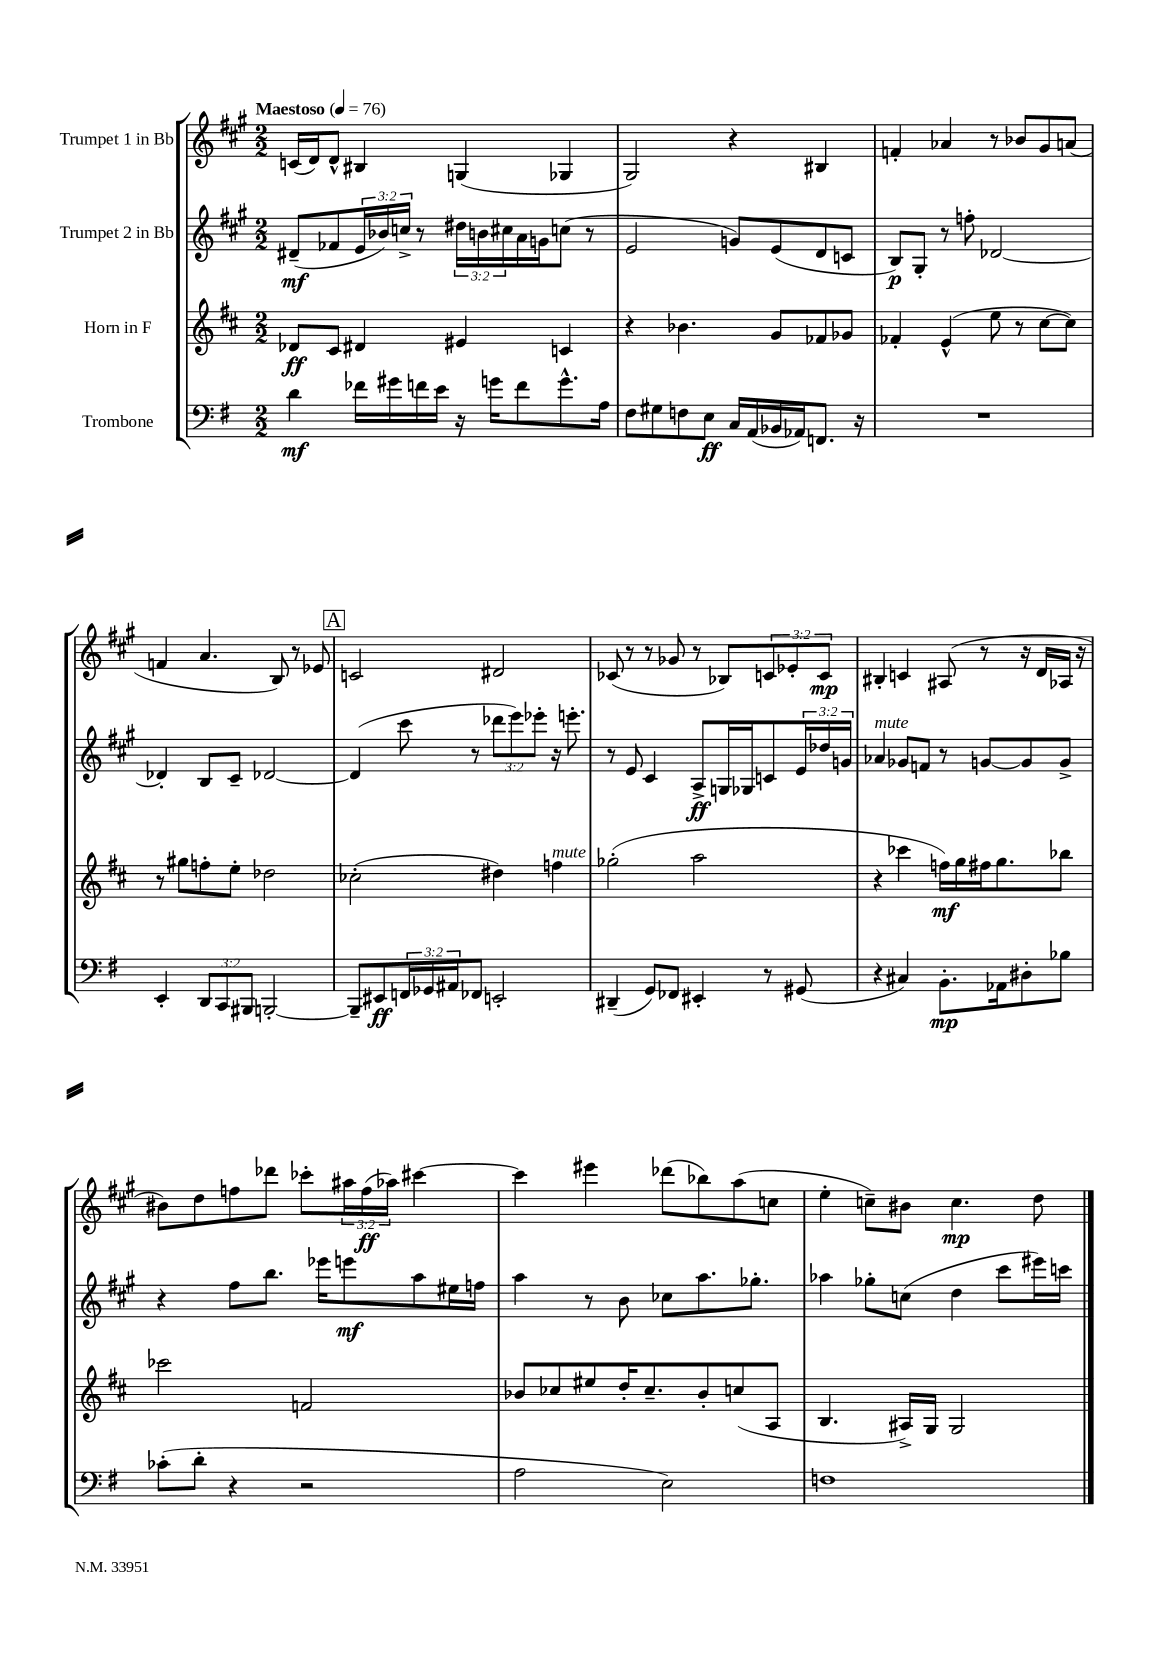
<<
\new StaffGroup <<
\new Staff = "s0" \with { instrumentName = "Trumpet 1 in Bb" } {
    \clef treble \key a \major \numericTimeSignature \time 2/2 \override Staff.TupletNumber.text = #tuplet-number::calc-fraction-text \tempo "Maestoso" 4 = 76
    c'16( d'16) d'8-^ bis4 g4( ges4 |
    gis2) r4 bis4 |
    f'4-. aes'4 r8 bes'8 gis'8 a'8( |
    f'4 a'4. b8) r8 ees'8 |
    \mark \markup { \box "A" } c'2 dis'2 |
    ces'8( r8 r8 ges'8 r8 bes8) \tuplet 3/2 { c'8 ees'8-. c'8\mp } |
    bis4-. c'4 ais8( r8 r16 d'16 aes16 r16 |
    bis'8) d''8 f''8 des'''8 ces'''8-. \tuplet 3/2 { ais''16 f''16\ff( aes''16) } cis'''4~ |
    cis'''4 eis'''4 des'''8( bes''8) a''8( c''8 |
    e''4-. c''8--) bis'8 c''4.\mp d''8 \bar "|." |
}
\new Staff = "s1" \with { instrumentName = "Trumpet 2 in Bb" } {
    \clef treble \key a \major \numericTimeSignature \time 2/2 \override Staff.TupletNumber.text = #tuplet-number::calc-fraction-text
    dis'8--\mf( fes'8 \tuplet 3/2 { e'16 bes'16) c''16-> } r8 \tuplet 3/2 { dis''16 b'16 cis''16 } a'16 g'16 c''8( r8 |
    e'2 g'8) e'8( d'8 c'8 |
    b8\p) gis8-. r8 f''8-. des'2~ |
    des'4-. b8 cis'8-- des'2~ |
    \mark \markup { \box "A" } des'4( cis'''8 r8 \tuplet 3/2 { des'''8 e'''8) ees'''8-. } r16 e'''8.-. |
    r8 e'8 cis'4 a8->\ff g16 ges16 c'8 \tuplet 3/2 { e'16 des''16 g'16 } |
    aes'4^\markup { \italic "mute" } ges'8 f'8 r8 g'8~ g'8 g'8-> |
    r4 fis''8 b''8. ees'''16 e'''8\mf a''8 eis''16 f''16 |
    a''4 r8 b'8 ces''8 a''8. ges''8.-. |
    aes''4 ges''8-. c''8( d''4 cis'''8 eis'''16) c'''16 \bar "|." |
}
\new Staff = "s2" \with { instrumentName = "Horn in F" } {
    \clef treble \key d \major \numericTimeSignature \time 2/2
    des'8\ff cis'8 dis'4 eis'4 c'4 |
    r4 bes'4. g'8 fes'8 ges'8 |
    fes'4-. e'4-^( e''8 r8 cis''8~ cis''8) |
    r8 gis''8 f''8-. e''8-. des''2 |
    \mark \markup { \box "A" } ces''2-.( dis''4) f''4^\markup { \italic "mute" } |
    ges''2-.( a''2 |
    r4 ces'''4 f''16\mf) g''16 fis''16 g''8. bes''8 |
    ces'''2 f'2 |
    bes'8 ces''8 eis''8 d''16-. ces''8.-- bes'8-. c''8( a8 |
    b4. ais16->) g16 g2 \bar "|." |
}
\new Staff = "s3" \with { instrumentName = "Trombone" } {
    \clef bass \key g \major \numericTimeSignature \time 2/2 \override Staff.TupletNumber.text = #tuplet-number::calc-fraction-text
    d'4\mf fes'16 gis'16 f'16 e'16 r16 g'16 f'8 g'8.-^ a16 |
    fis8 gis8 f8 e8\ff c16 a,16( bes,16 aes,16) f,8. r16 |
    R1 |
    e,4-. \tuplet 3/2 { d,8 c,8 bis,,8 } b,,2~-. |
    \mark \markup { \box "A" } b,,8-- eis,8\ff \tuplet 3/2 { f,16 ges,16 ais,16 } fes,8 e,2-. |
    dis,4--( g,8) fes,8 eis,4-. r8 gis,8( |
    r4 cis4) b,8.-.\mp aes,16 dis8-. bes8 |
    ces'8-.( d'8-. r4 r2 |
    a2 e2) |
    f1 \bar "|." |
}
>>
>>
\layout { \context { \Score \remove "Bar_number_engraver" } }
